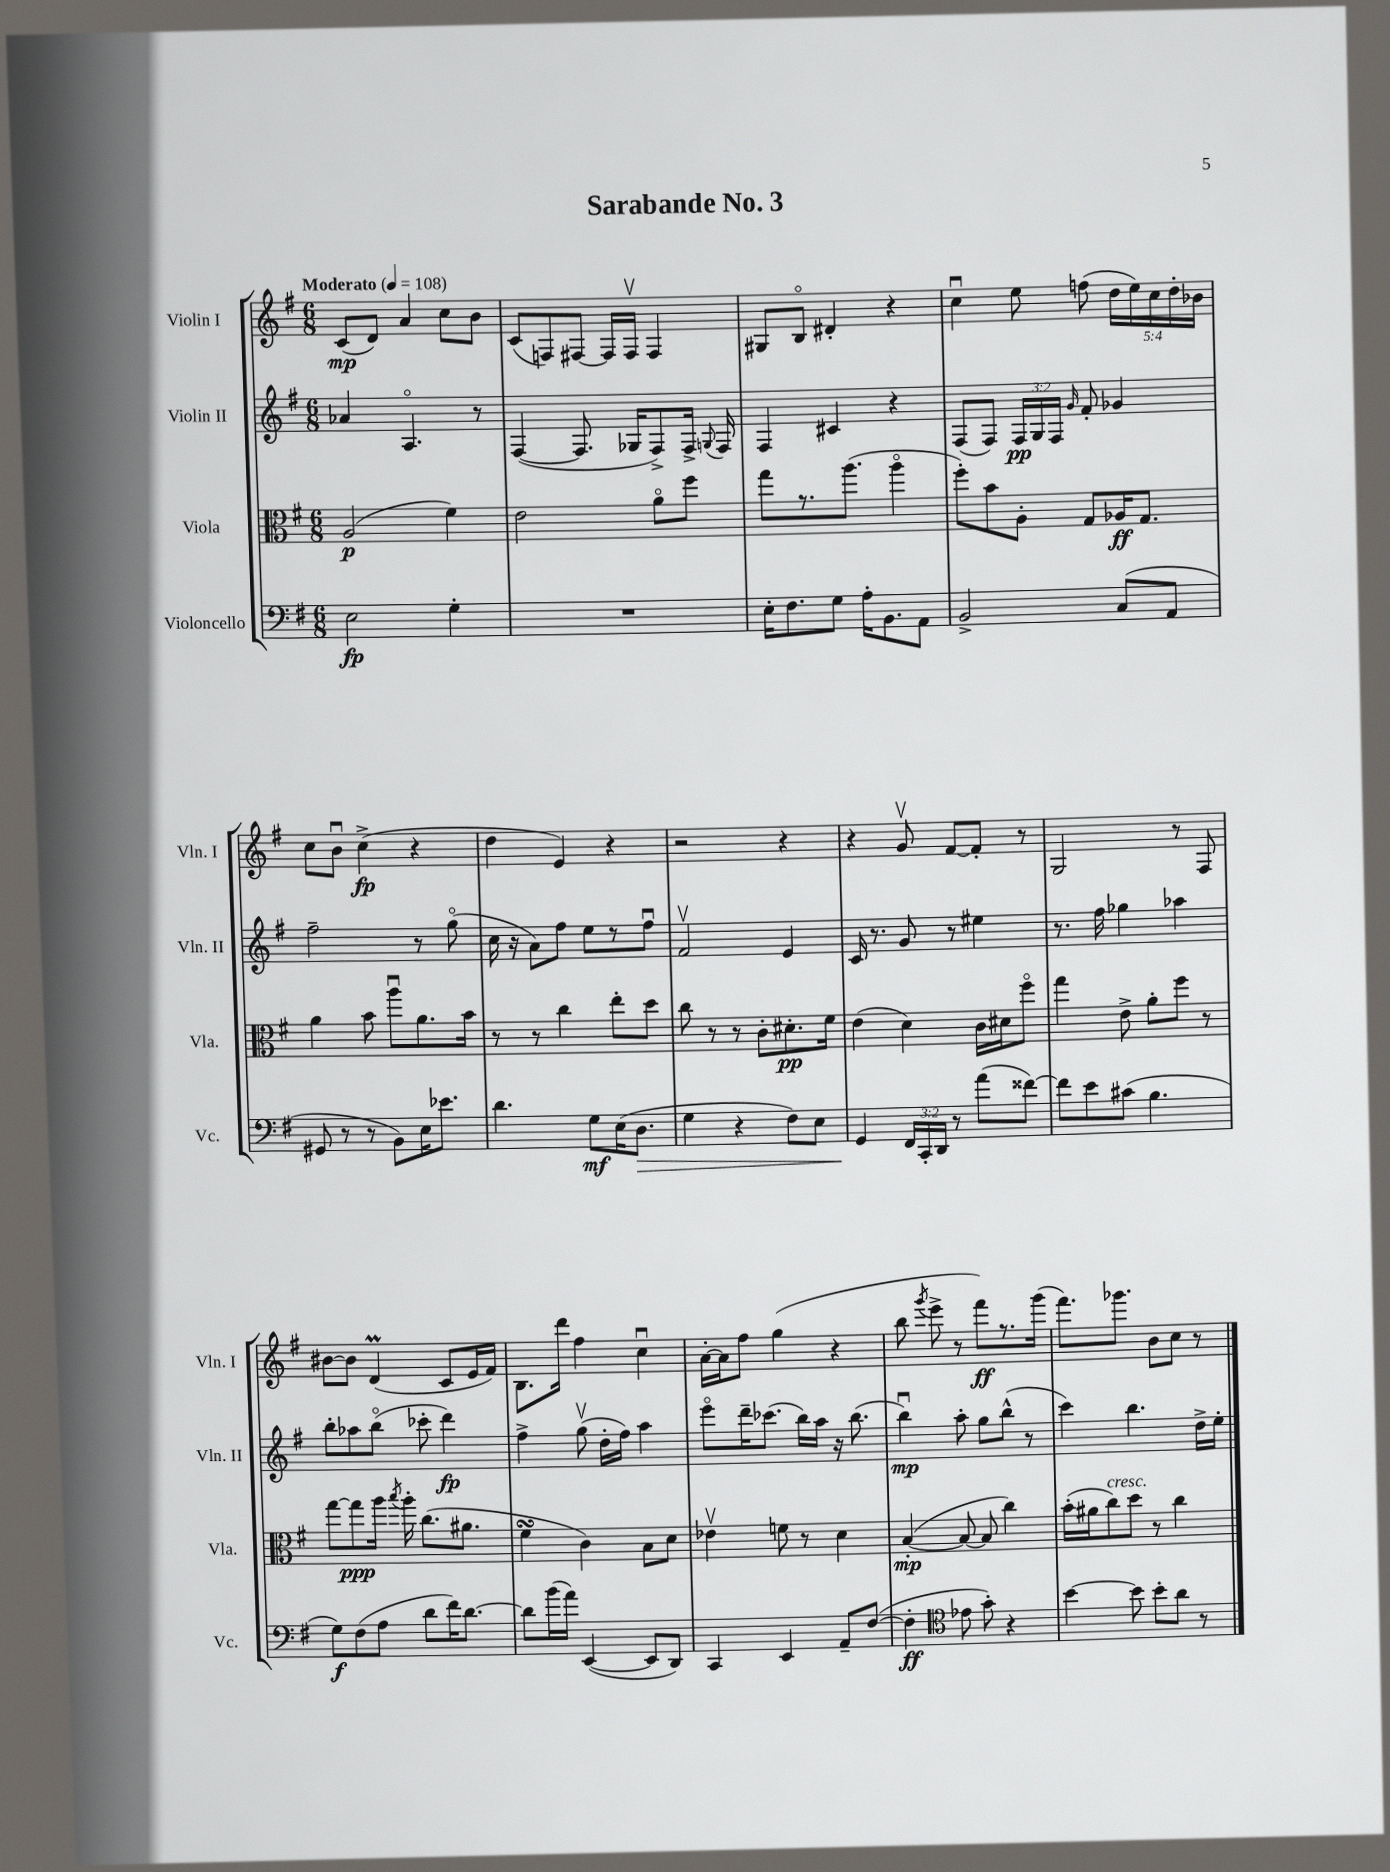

**kern	**kern	**kern	**kern
*staff4	*staff3	*staff2	*staff1
*clefF4	*clefC3	*clefG2	*clefG2
*k[f#]	*k[f#]	*k[f#]	*k[f#]
*M6/8	*M6/8	*M6/8	*M6/8
*MM108	*MM108	*MM108	*MM108
2E	(2A	4a-	(8c
.	.	.	8d)
.	.	4.Ao	4a
4G'	4f#)	.	8cc
.	.	8r	8b
=	=	=	=
2.r	2e	([4F#	(8c
.	.	.	8F)
.	.	8.F#]	[8F#
.	.	.	16F#]
.	.	16G-	16F#v
.	8ao	8F#^)	4F#
.	8ff#	16F#^	.
.	.	8qqG	.
.	.	16F#	.
=	=	=	=
16E'	8gg	4F#	8G#
8.F#	.	.	.
.	8.r	.	8Bo
8G	.	4c#	4d#'
.	(8.aa	.	.
16A'	.	.	.
8.BB	.	.	.
.	4aao	4r	4r
8AA	.	.	.
=	=	=	=
2BB^	8ff#')	(8F#	4ccu
.	8b	8F#)	.
.	8A'	24F#	8ee
.	.	24G	.
.	.	24F#	.
.	.	16qqg	.
.	8G	8f#'	(8ff
(8C	16A-	4g-	20dd
.	.	.	20ee)
.	8.G	.	.
.	.	.	20cc
8AA	.	.	.
.	.	.	20dd'
.	.	.	20b-
=	=	=	=
8GG#	4a	2ff#~	8cc
8r	.	.	8bu
8r	8b	.	(4cc^
8BB)	8aau	.	.
16E	8.a	8r	4r
8.e-	.	.	.
.	.	(8ggo	.
.	16b	.	.
=	=	=	=
4.d	8r	16cc	4dd
.	.	16r	.
.	8r	8a)	.
.	4cc	8ff#	4e)
8G	.	8ee	.
(16E	8ee'	8r	4r
8.D	.	.	.
.	8dd	8ff#u	.
=	=	=	=
4G	8cc	2f#v	2r
.	8r	.	.
4r	8r	.	.
.	8c'	.	.
8F#)	8.d#'	4e	4r
8E	.	.	.
.	16f#	.	.
=	=	=	=
4GG	(4e	16c	4r
.	.	8.r	.
24FF#	4d)	8g	8gv
24CC'	.	.	.
24DD	.	.	.
8r	.	8r	[8f#
(8a	16c	4ee#	8f#']
.	16d#	.	.
[8f##)	8ff#o	.	8r
=	=	=	=
8f##]	4gg	8.r	2G
8e	.	.	.
.	.	16ff#	.
(8c#	8e^	4gg-	.
4.B	8a'	.	.
.	8ff#	4aa-	8r
.	8r	.	8F#
=	=	=	=
8G)	[8gg	8bb'	[8b#
(8F#	8gg]	8aa-	8b#]
8A	16aa	(8bbo	(4d
.	8qbb	.	.
.	16aa'	.	.
8d	(8.cc	8ccc-'	.
16f#)	.	4ddd)	8c
[8.d	8.a#	.	.
.	.	.	16e
.	.	.	16f#)
=	=	=	=
8d]	4f#	4ff#^	8.B
(16b	.	.	.
16a)	.	.	16ddd
([4EE	4c)	(8ggv	4ff#
.	.	16dd'	.
.	.	16ff#)	.
8EE]	8B	4aa	4ccu
8DD)	8d	.	.
=	=	=	=
4CC	4e-v	8eeeo	[16a'
.	.	.	16a]
.	.	16ddd~	8ff#
.	.	(8.ccc-	.
4EE	8f	.	(4gg
.	8r	16bb)	.
.	.	16aa	.
8AA~	4d	16r	4r
.	.	(8.bb	.
([8F#	.	.	.
=	=	=	=
4F#']	([4B'	4bbu)	8bb
.	.	.	8qggg
.	.	.	8eee^
*clefC4	*	*	*
8e-	8B_	8aa'	8r
8g')	8B]	8gg	8fff#)
4r	4cc)	(8bb^^	8.r
.	.	8r	.
.	.	.	(16ggg
=	=	=	=
[4b	(16b'	4ccc)	8.fff#)
.	16a#	.	.
.	8cc)	.	.
.	.	.	8.ggg-
8b]	8dd	4.bb	.
8b'	8r	.	8b
8a	4cc	.	8cc
8r	.	16dd^	8r
.	.	16ee'	.
==	==	==	==
*-	*-	*-	*-
